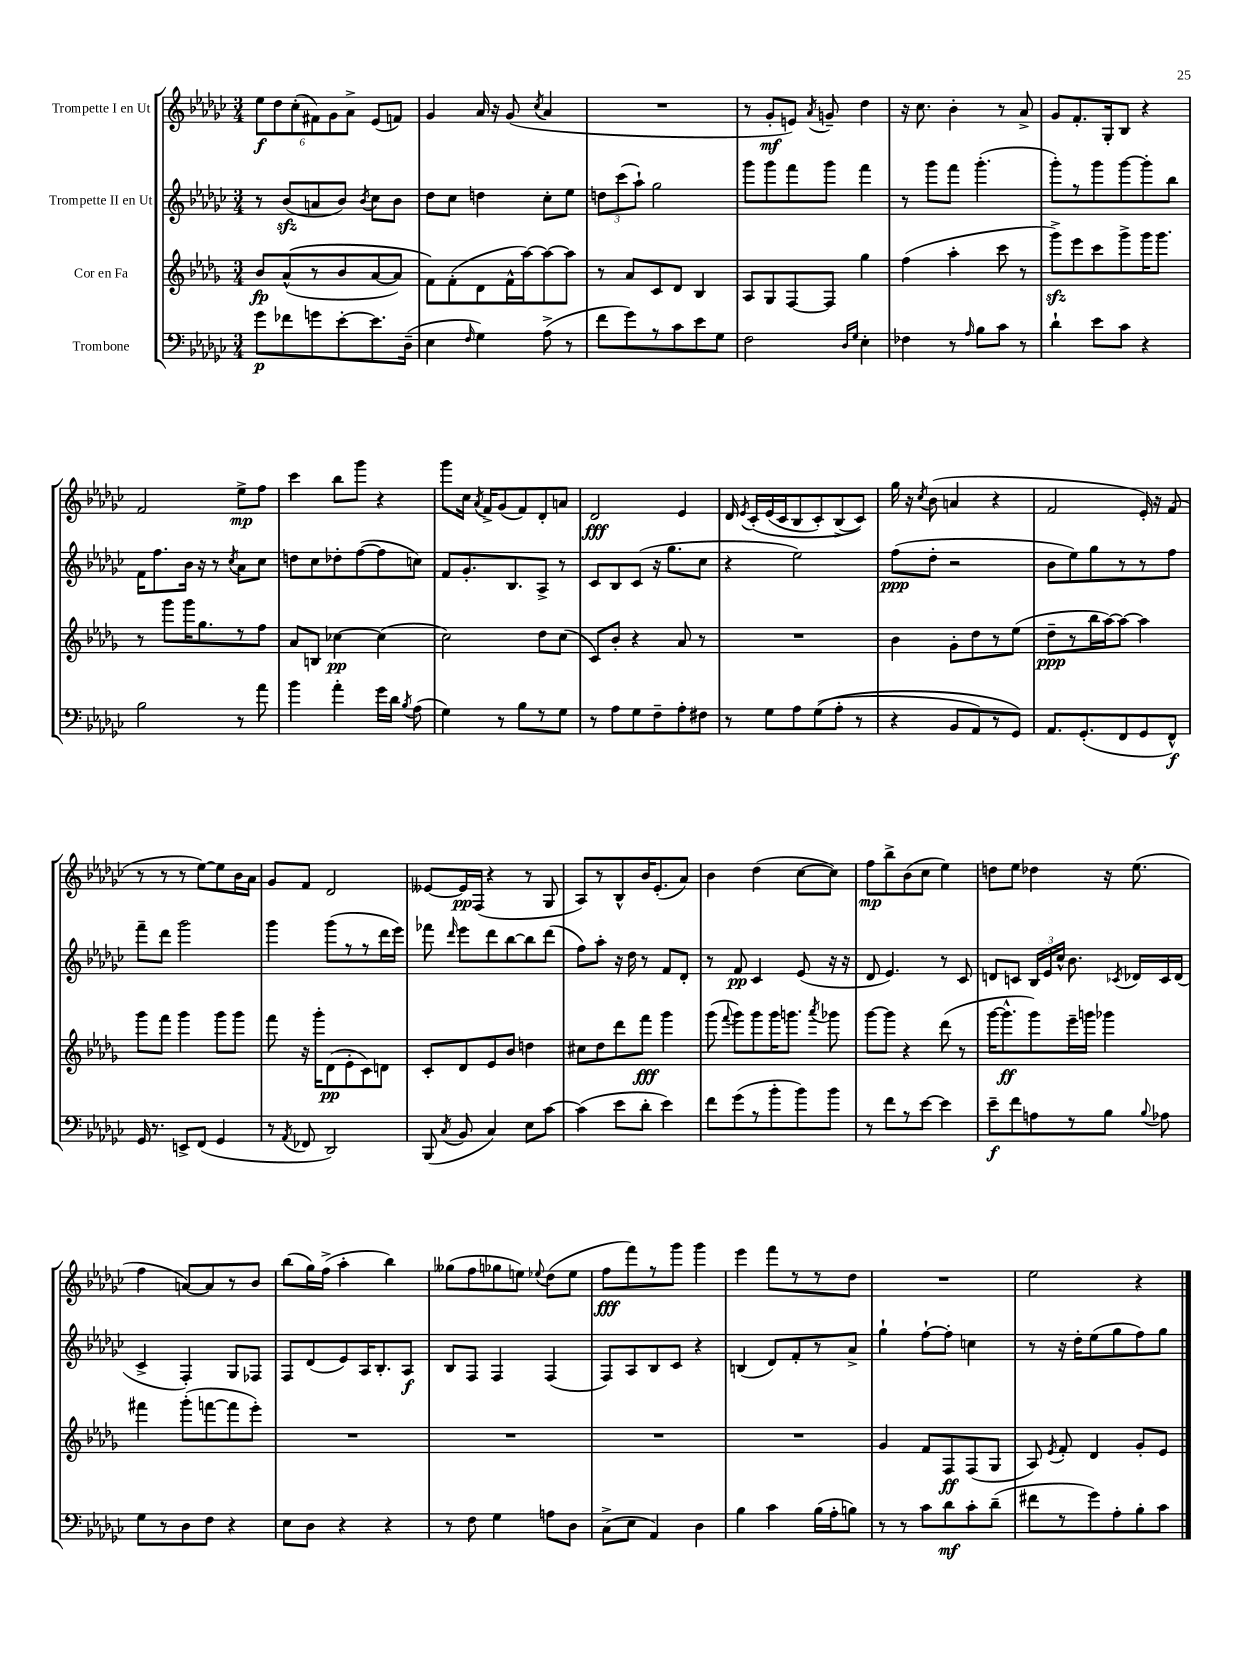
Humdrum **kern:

**kern	**kern	**kern	**kern
*staff4	*staff3	*staff2	*staff1
*clefF4	*clefG2	*clefG2	*clefG2
*k[b-e-a-d-g-c-]	*k[b-e-a-d-g-]	*k[b-e-a-d-g-c-]	*k[b-e-a-d-g-c-]
*M3/4	*M3/4	*M3/4	*M3/4
8g-\L	8b-/L	8r	12ee-\L
.	.	.	12dd-\
8f-\	&((8a-^^/	(8b-/L	.
.	.	.	(12cc-'\
8g\	8r	8a/	12f#\)
.	.	.	12g-\
[8e-'\	8b-/	8b-/J)	.
.	.	.	12a-^\J
.	.	8qb-/	.
8.e-\]	[8a-/	8cc-\L	(8e-/L
.	8a-/]J)	8b-\J	8f/J)
(16D-~\Jk	.	.	.
=	=	=	=
4E-\	8f\L&)	8dd-\L	4g-/
.	(8f'\	8cc-\J	.
16qqF/	.	.	.
4G-\)	8d-\	4dd\	16a-/
.	.	.	16r
.	16f^^\L	.	(8g-/
.	[16aa-\J)	.	.
.	.	.	8qcc-/
(8A-^\	8aa-\_	8cc-'\L	4a-/
8r	8aa-\]J	8ee-\J	.
=	=	=	=
8f\L	8r	12dd\L	2.r
.	.	(12ccc-\	.
8g-\)	8a-/L	.	.
.	.	12aa-`\J)	.
8r	8c/	2gg-\	.
8c-\	8d-/J	.	.
8e-\	4B-/	.	.
8G-\J	.	.	.
=	=	=	=
2F\	8A-/L	8ggg-\L	8r
.	8G-/	8ggg-\	8g-'/L
.	[8F/	8fff\	8e/J)
.	.	.	8qa-/
.	8F/]J	8ggg-\J	8g~/
16qqD-/LL	.	.	.
16qqG-/JJ	.	.	.
4E-'\	4gg-\	4fff\	4dd-\
=	=	=	=
4F-\	(4ff\	8r	16r
.	.	.	8.cc-\
.	.	8ggg-\L	.
8r	4aa-'\	8fff\J	4b-'\
16qqA-/	.	.	.
8B-\L	.	(4.ggg-'\	.
8c-\J	8ccc\	.	8r
8r	8r	.	8a-^/
=	=	=	=
4d-`\	8ggg-^\L)	8ggg-'\L)	8g-/L
.	8eee-\	8r	8.f'/
8e-\L	8ccc\	8ggg-\	.
.	.	.	16G-'/k
8c-\J	8ggg-^\	[8ggg-\	8B-/J
4r	16ggg-\K	8ggg-'\]	4r
.	8.ggg-\J	.	.
.	.	8bb-\J	.
=	=	=	=
2B-\	8r	16f\LK	2f/
.	.	8.ff\	.
.	8ggg-\L	.	.
.	16ggg-\K	16b-\Jk	.
.	8.gg-\	16r	.
.	.	8r	.
.	.	8qcc-/	.
8r	8r	8a-\L	8ee-^\L
8a-\	8ff\J	8cc-\J	8ff\J
=	=	=	=
4b-\	8a-/L	8dd\L	4ccc-\
.	8B/J	8cc-\	.
4a-'\	[4cc-\	8dd-'\	8bb-\L
.	.	([8ff\	8ggg-\J
16g-\LL	(4cc-\]	8ff\]	4r
16d-\JJ	.	.	.
8qB-/	.	.	.
(8A-\	.	8cc\J)	.
=	=	=	=
4G-\)	2cc\)	8f/L	8ggg-\L
.	.	8.g-'/	16cc-\Jk
.	.	.	8qa-/
.	.	.	16f^/LK
8r	.	.	(8g-/
.	.	8.B-/	.
8B-\L	.	.	8f/)
8r	8dd-\L	8A-^/J	8d-'/
8G-\J	(8cc\J	8r	8a/J
=	=	=	=
8r	8c/L)	8c-/L	2d-/
8A-\L	8b-'/J	8B-/	.
8G-\	4r	(8c-/J	.
8F~\	.	16r	.
.	.	8.gg-\L	.
8A-'\	8a-/	.	4e-/
8F#\J	8r	8cc-\J	.
=	=	=	=
8r	2.r	4r	16d-/
.	.	.	8qe-/
.	.	.	&(16c-'/LL
8G-\L	.	.	(16e-/
.	.	.	16c-/J
8A-\	.	2ee-\)	8B-/
&((8G-\	.	.	8c-'/)
8A-'\J	.	.	(8B-^/
8r	.	.	8c-/J)&)
=	=	=	=
4r	4b-\	(8ff\L	16gg-\
.	.	.	16r
.	.	.	8qcc-/
.	.	8dd-'\J	(8b-\
8BB-/L	8g-'\L	2r	4a/
8AA-/)	8dd-\	.	.
8r	8r	.	4r
8GG-/J&)	(8ee-\J	.	.
=	=	=	=
8.AA-/L	8dd-~\L	8b-\L	2f/
.	8r	8ee-\)	.
(8.GG-'/	.	.	.
.	16bb-\L	8gg-\	.
.	[16aa-\J)	.	.
8FF/	8aa-\_J	8r	.
8GG-/	4aa-\]	8r	16e-'/)
.	.	.	16r
8FF^^/J)	.	8ff\J	(8f/
=	=	=	=
16GG-/	8ggg-\L	8fff~\L	8r
8.r	.	.	.
.	8fff\J	8ddd-\J	8r
8EE^/L	4ggg-\	2ggg-\	8r
(8FF/J	.	.	[8ee-\L)
4GG-/	8ggg-\L	.	8ee-\]
.	8ggg-\J	.	16b-\L
.	.	.	16a-\JJ
=	=	=	=
8r	8fff\	4ggg-\	8g-/L
8qAA-/	.	.	.
8FF-/	16r	.	8f/J
.	16ggg-'\LK	.	.
2DD-/)	(8d-\	(8ggg-\L	2d-/
.	8e-'\	8r	.
.	8c\)	8r	.
.	8d\J	16ddd-\L	.
.	.	16eee-\JJ)	.
=	=	=	=
(8BBB-/	8c'/L	8fff-\	[8e--/L
8qC-/	.	16qqddd-/	.
8BB-/	8d-/	8eee-\L	16e--/]L
.	.	.	(16F/JJ
4C-/)	8e-/	8ddd-\	4r
.	8b-/J	[8bb-\	.
8E-\L	4dd\	8bb-\]	8r
[8c-\J	.	(8ddd-\J	8G-/
=	=	=	=
(4c-\]	8cc#\L	8ff\L)	8A-/L)
.	8dd-\	8aa-'\J	8r
8e-\L	8ddd-\	16r	8B-^^/
.	.	16dd-\	.
8d-'\J	8fff\J	8r	16b-/K
.	.	.	(8.e-'/
4e-\)	4ggg-\	8f/L	.
.	.	8d-'/J	8a-/J)
=	=	=	=
8f\L	(8ggg-\	8r	4b-\
.	8qqfff/	.	.
(8g-\	8ggg-\L)	8f/	.
8r	8ggg-\	4c-/	(4dd-\
8b-'\	16ggg-\K	.	.
.	8.ggg\J	.	.
8b-\)	.	(8e-/	[8cc-\L
.	8qaaa-/	.	.
8b-\J	8ggg-\	16r	8cc-\]J)
.	.	16r	.
=	=	=	=
8r	[8ggg-\L	8d-/	8ff\L
8f\L	8ggg-\]J	4.e-/)	8bb-^\
8r	4r	.	(8b-\
[8e-\J	.	.	8cc-\J
4e-\]	(8ddd-\	8r	4ee-\)
.	8r	8c-/	.
=	=	=	=
8e-~\L	[16ggg-\LK	8d/L	8dd\L
.	8.ggg-^^\]	.	.
8f\	.	8c/J	8ee-\J
8A\	8ggg-\)	24B-/LL	4dd-\
.	.	24e-/	.
.	.	24cc-^^/JJ	.
8r	16eee-~\L	8.b-\	.
.	16ggg\JJ	.	.
8B-\J	4ggg-\	.	16r
.	.	8qc-/	.
.	.	16d-/LL	(8.ee-\
8qqB-/	.	.	.
8A-\	.	16c-/	.
.	.	(16d-/JJ	.
=	=	=	=
8G-\L	4fff#\	4c-^/	4ff\
8r	.	.	.
8D-\	(8ggg-'\L	4F'/)	[8a/L)
8F\J	[8fff\	.	8a/]
4r	8fff\]	8G-/L	8r
.	8eee-'\J)	8F-/J	8b-/J
=	=	=	=
8E-\L	2.r	8F/L	(8bb-\L
8D-\J	.	(8d-/	16gg-\L)
.	.	.	(16ff^\JJ
4r	.	8e-/)	4aa-'\
.	.	16A-/K	.
.	.	8.B-'/	.
4r	.	.	4bb-\)
.	.	8A-/J	.
=	=	=	=
8r	2.r	8B-/L	(8gg--\L
8F\	.	8F/J	8ff\
4G-\	.	4F/	8gg-\
.	.	.	8ee\J)
.	.	.	8qqee-/
8A\L	.	(4F/	(8dd-\L
8D-\J	.	.	8ee-\J
=	=	=	=
(8C-^\L	2.r	8F/L)	8ff\L
8E-\J	.	8A-/	8fff\)
4AA-/)	.	8B-/	8r
.	.	8c-/J	8ggg-\J
4D-\	.	4r	4ggg-\
=	=	=	=
4B-\	2.r	(4B/	4eee-\
4c-\	.	8d-/L)	8fff\L
.	.	8f'/	8r
(16B-\LL	.	8r	8r
16A-'\J	.	.	.
8B\J)	.	8a-^/J	8dd-\J
=	=	=	=
8r	4g-/	4gg-`\	2.r
8r	.	.	.
8c-\L	8f/L	[8ff`\L	.
8d-\	8F/	8ff'\]J	.
8c-'\	(8F/	4cc\	.
(8d-~\J	8G-/J	.	.
=	=	=	=
8f#\L	8A-/)	8r	2ee-\
.	8qe-/	.	.
8r	8f'/	16r	.
.	.	16dd-'\LK	.
8g-\)	4d-/	(8ee-\	.
8A-'\	.	8gg-\	.
8B-'\	8g-'/L	8ff\)	4r
8c-\J	8e-/J	8gg-\J	.
==	==	==	==
*-	*-	*-	*-
